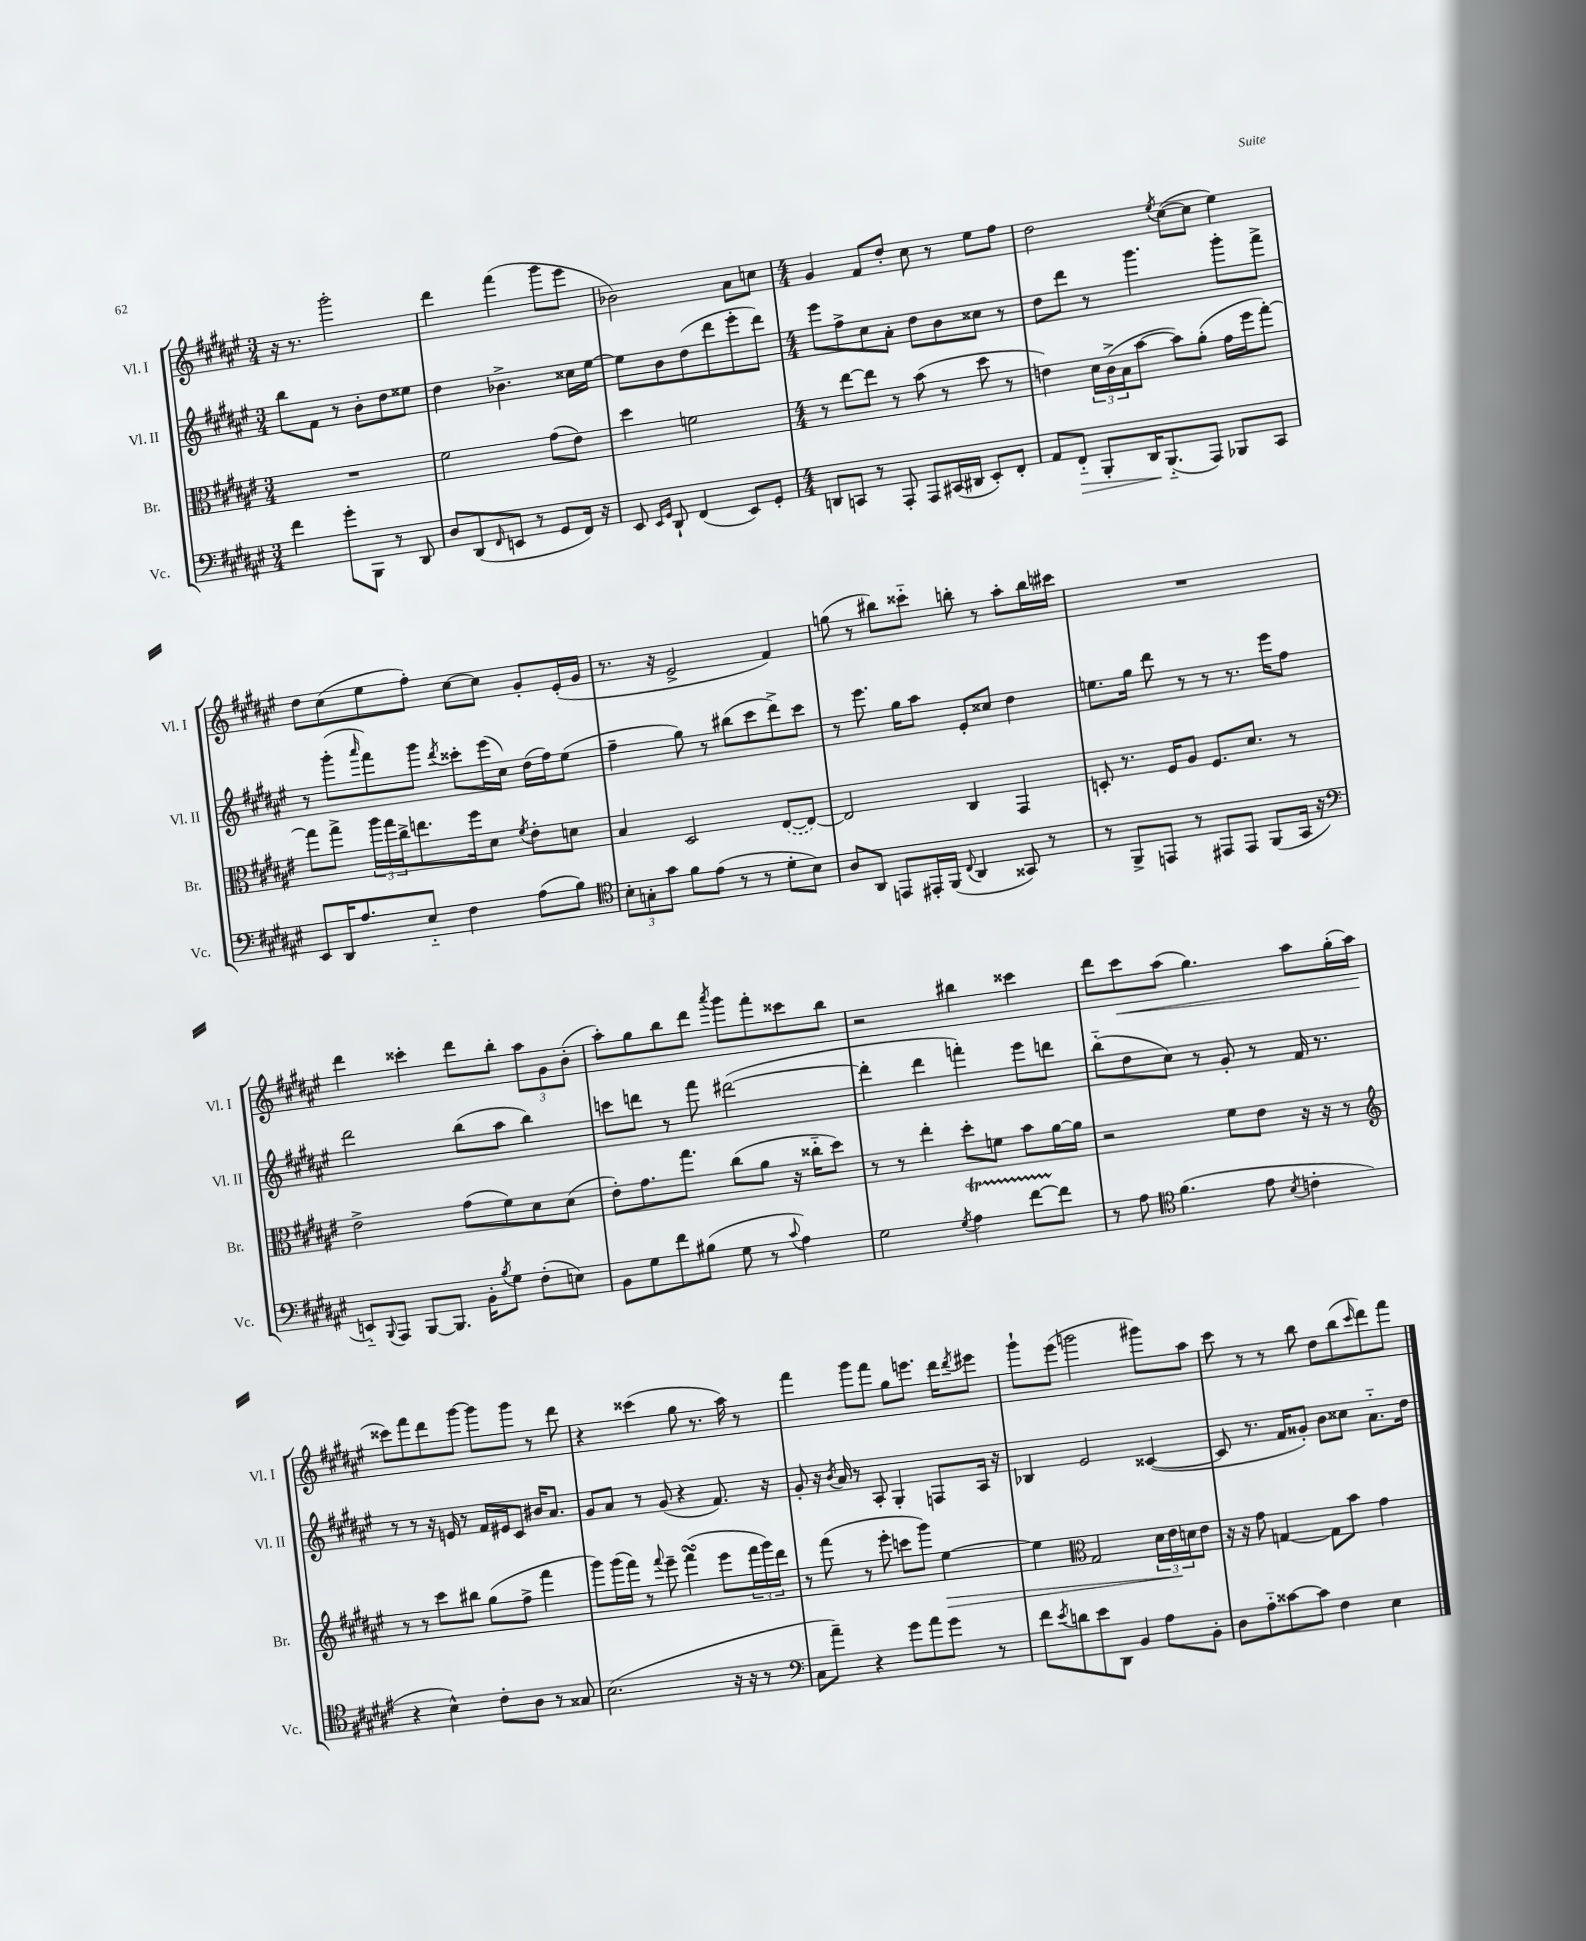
<<
\new StaffGroup <<
\new Staff = "s0" \with { instrumentName = "Vl. I" shortInstrumentName = "Vl. I" } {
    \clef treble \key fis \major \numericTimeSignature \time 3/4
    r16 r8. gis'''2-. |
    dis'''4 fis'''4( gis'''8 eis'''8 |
    bes'2) ais'8 c''8 |
    \numericTimeSignature \time 4/4 gis'4 fis'8 dis''8-. cis''8 r8 eis''8 fis''8 |
    dis''2 \acciaccatura { eis''8 } cis''8~( cis''8 eis''4) |
    dis''8 cis''8( eis''8 fis''8-.) cis''8~ cis''8 gis'8-. eis'16-.( gis'16 |
    r8. r16 eis'2-> fis'4) |
    g''8( r8 bis''8) cisis'''8-_ b''8-. r8 ais''8-. b''16 cis'''16 |
    R1 |
    dis'''4 cisis'''4-. dis'''8 b''8-. \tuplet 3/2 { ais''8 gis'8 b'8-.( } |
    ais''8-.) gis''8 b''8 dis'''8 \acciaccatura { ais'''8 } gis'''8 fis'''8-. cisis'''8 b''8 |
    r2 bis''4 cisis'''4 |
    dis'''8 cis'''8\< ais''8( gis''4.) ais''8 gis''16-.( ais''16\! |
    cisis'''8) fis'''8 dis'''8 gis'''8~ gis'''8 gis'''8 r8 dis'''8 |
    r4 cisis'''4( gis''8 r8. ais''16) r8 |
    fis'''4 gis'''8 fis'''8 gis''8 e'''8. dis'''16 \acciaccatura { dis'''8 } eis'''8 |
    gis'''8-! eis'''8( g'''2 gis'''8) ais''8 |
    cis'''8 r8 r8 b''8 dis''8 b''8( \grace { cis'''16 } dis'''8) fis'''8 \bar "|." |
}
\new Staff = "s1" \with { instrumentName = "Vl. II" shortInstrumentName = "Vl. II" } {
    \clef treble \key fis \major \numericTimeSignature \time 3/4
    b''8 fis'8 r8 b'8-. dis''8 eisis''8 |
    dis''4 bes'4.-> cisis''16 eis''16~ |
    eis''8 b'8 dis''8( dis'''8 eis'''8-. dis'''8) |
    \numericTimeSignature \time 4/4 eis'''8 fis''8-> cis''8 ais'8-. dis''8 b'8 cisis''8 r8 |
    dis''8 dis'''8 r8 gis'''4. gis'''8-. fis'''8-> |
    r8 gis'''8-.( \grace { ais'''16 } fis'''8) gis'''8 \acciaccatura { dis'''8 } cisis'''8-. eis'''16( cis''16) dis''16( fis''16) eis''8( |
    fis''4-- gis''8) r8 bis''8( cis'''8 dis'''8->) cis'''8 |
    r8 eis'''8. gis''16 ais''8 eis'8-. cisis''8 dis''4 |
    e''8. gis''16 dis'''8 r8 r8 r8. eis'''16 fis''8 |
    dis'''2 b''8( ais''8 b''4) |
    c'''8 d'''8 r8 fis'''8 dis'''2~( |
    dis'''4-. dis'''4 f'''4-.) eis'''8 d'''8 |
    b''8-_( dis''8 cis''8) r8 gis'8-. r8 fis'16 r8. |
    r8 r8 r16 e'16 r8 fis'16 eis'16 cis'8 bis'16 ais'8. |
    gis'8 ais'8 r8 gis'8( r4 fis'8.) r16 |
    gis'8-. r16 \acciaccatura { b'8 } ais'16 r8 ais8-. gis4-. f8 ais16 r16 |
    bes4 eis'2 cisis'4~( |
    cisis'8 r8. fis'16 gisis'8-.) b'8 cisis''8 ais'8.-_ dis''16 \bar "|." |
}
\new Staff = "s2" \with { instrumentName = "Br." shortInstrumentName = "Br." } {
    \clef alto \key fis \major \numericTimeSignature \time 3/4
    R2. |
    fis'2 gis'8( eis'8) |
    dis''4 f'2 |
    \numericTimeSignature \time 4/4 r8 eis''8~ eis''8 r8 b'8( r8 dis''8 r8 |
    e'4) \tuplet 3/2 { dis'16 cis'16->( b16 } b'8~ b'8) ais'8-.( gis'16 fis''16 gis''8~-.) |
    gis''8 gis''8-> \tuplet 3/2 { ais''16 gis''16 cis''16-> } e''8. fis''16 dis'8 \acciaccatura { fis'8 } eis'8-. d'8 |
    b4 dis2 \once \slurDashed eis8~( eis8~) |
    eis2 cis4 gis,4 |
    d8-. r8. fis16 ais8 fis8. dis'8. r8 |
    eis'2-> gis'8( fis'8) dis'8 dis'8( |
    eis'8-.) gis'8. gis''8. cis''8( ais'8 r16 cisis''16-_ dis''8) |
    r8 r8 eis''4-. dis''8-. f'8 b'8 ais'16~ ais'16 |
    r2 fis'8 eis'8 r16 r16 r8 |
    \clef treble r8 r8 cis'''8 bis''8 gis''8( fis''8-> fis'''4 |
    gis'''8) gis'''16( fis'''16) r8 \appoggiatura { fis'''8 } eis'''8-- fis'''4\turn( eis'''8 \tuplet 3/2 { fis'''16 gis'''16) dis'''16 } |
    r8 fis'''8( r8 eis'''8-. c'''8 gis'''8) eis''4~\> |
    eis''4 \clef alto gis2 \tuplet 3/2 { dis'16 eis'16\! d'16 } eis'8 |
    r16 r16 gis'8 g4~ g8 b'8 gis'4 \bar "|." |
}
\new Staff = "s3" \with { instrumentName = "Vc." shortInstrumentName = "Vc." } {
    \clef bass \key fis \major \numericTimeSignature \time 3/4
    fis'4 gis'8-. b,,8 r8 dis,8 |
    dis8 dis,8( \grace { fis,16 } e,8 r8 gis,8 fis,16) r16 |
    eis,8 \grace { eis,16 gis,16 } dis,8-! fis,4( eis,8) gis,8-. |
    \numericTimeSignature \time 4/4 d,8 c,8 r8 ais,,8-. ais,,8 cis,16( dis,16 eis,8-.) fis,8-. |
    ais,8 fis,8-_\> b,,8-. dis,16\! b,,8.-_( ais,,8) bes,,8 cis,8 |
    eis,8 dis,16 ais8. eis8-_ fis4 ais8( b8) |
    \clef tenor \tuplet 3/2 { b8-. g8-. gis'8 } fis'8 eis'8( r8 r8 dis'8-. b8) |
    ais8 ais,8 e,8 eis,16-. fis,16( \appoggiatura { cis8 } ais,4 gisis,8) r8 |
    r8 fis,8-> e,8 r8 eis,8 eis,8 fis,8( gis,16 r16 |
    \clef bass e,8-_) \appoggiatura { b,,8 } ais,,8 b,,8~ b,,8. b,16-. \acciaccatura { b8 } gis8 fis8-.( e8) |
    b,8 gis8 fis'8 bis8( gis8 r8 \appoggiatura { cis'8 } ais4) |
    gis2 \acciaccatura { gis8 } ais4\startTrillSpan fis'8~ fis'8\stopTrillSpan |
    r8 ais8 \clef tenor fis'4.( eis'8 \acciaccatura { b8 } c'4-. |
    r4 b4-^) cis'8-. ais8 r8 gisis8 |
    b2.( r16 r16 r8 |
    \clef bass cis8 ais'8--) r4 gis'8 ais'8 gis'8 r8 |
    fis'8 \acciaccatura { eis'8 } d'8 eis'8 dis,8 b,4 ais8 b,8-. |
    dis8 ais8-_ cisis'8~ cisis'8 fis4 eis4 \bar "|." |
}
>>
>>
\layout { \context { \Score \remove "Bar_number_engraver" } }
